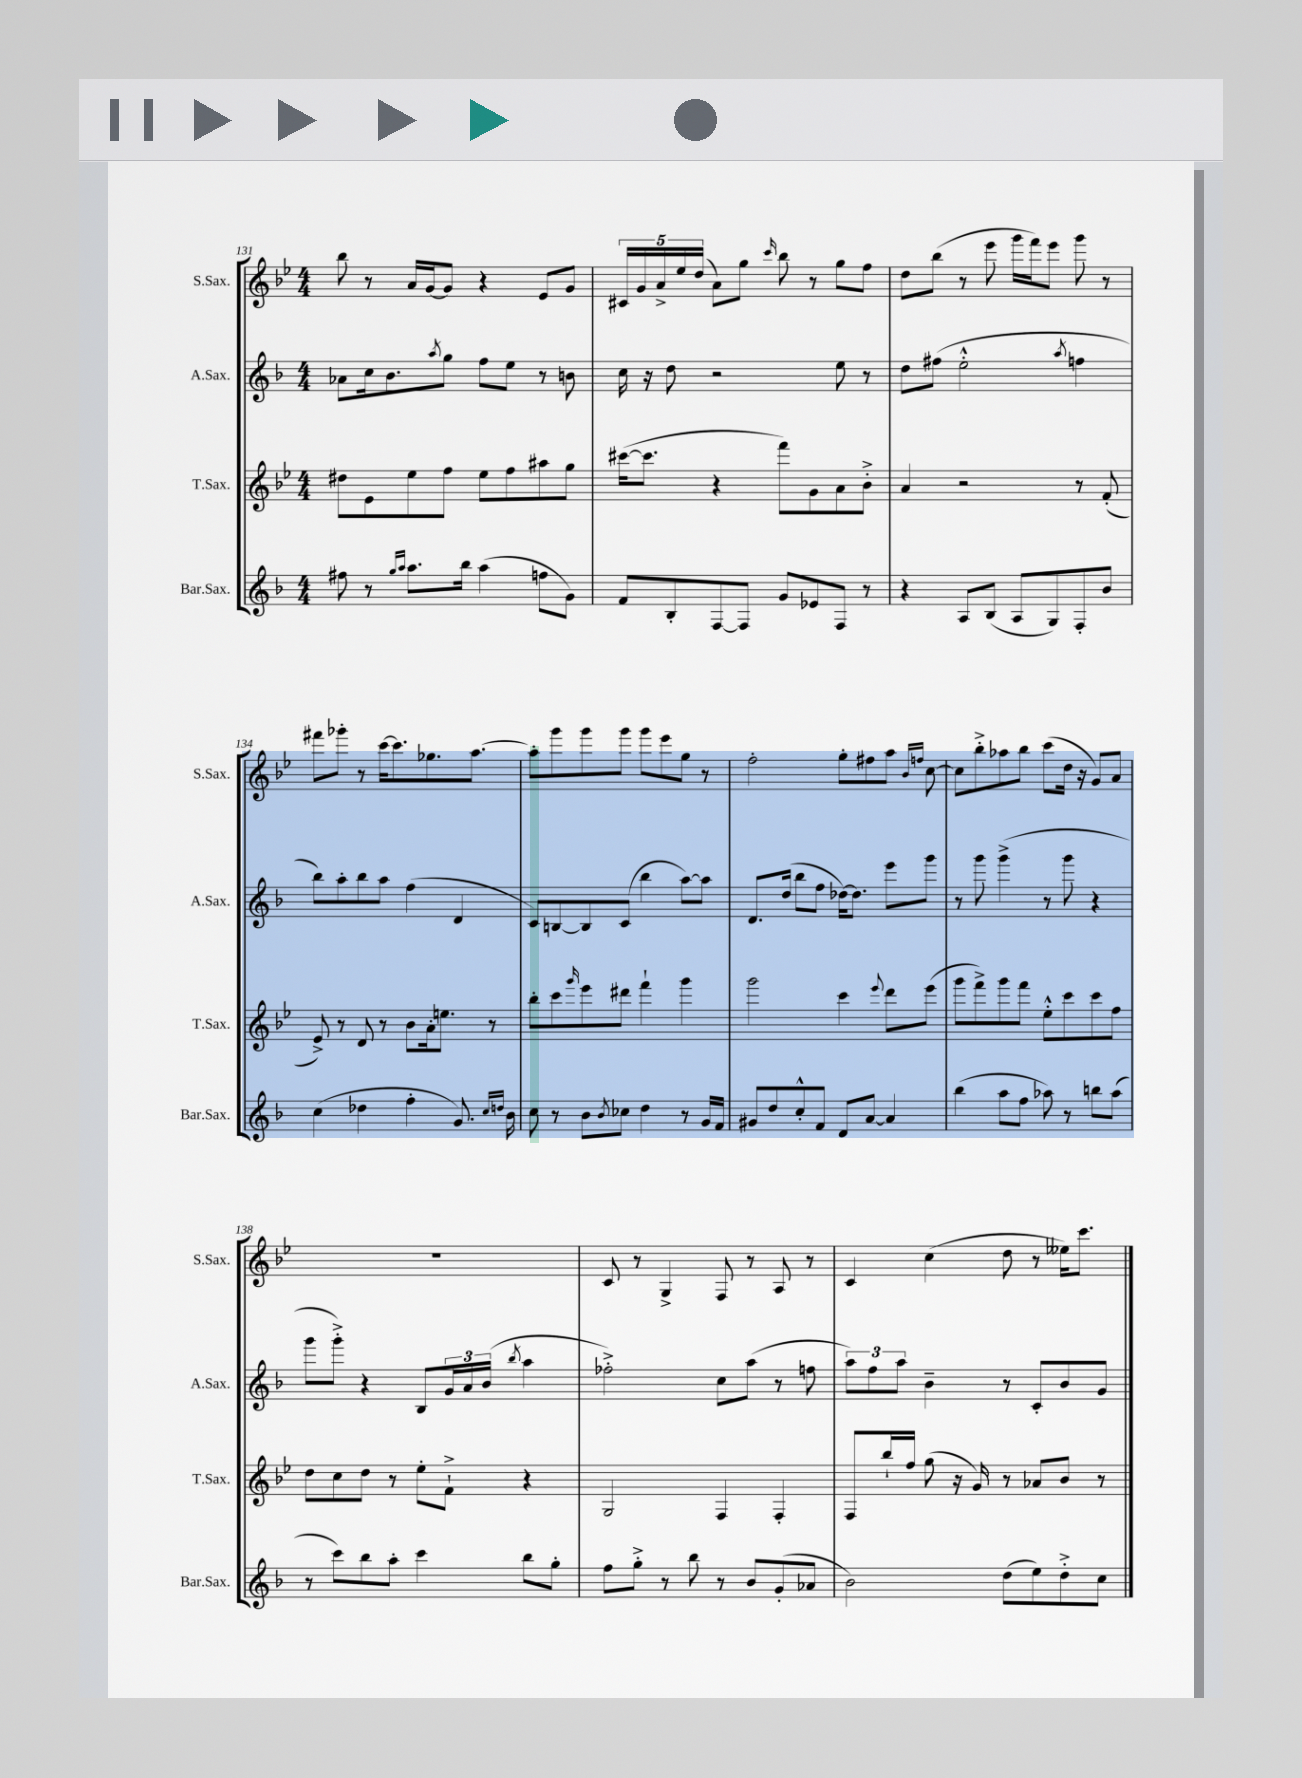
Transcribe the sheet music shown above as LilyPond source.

<<
\new StaffGroup <<
\new Staff = "s0" \with { instrumentName = "S.Sax." shortInstrumentName = "S.Sax." } {
    \clef treble \key bes \major \numericTimeSignature \time 4/4
    bes''8 r8 a'16 g'16~ g'8 r4 ees'8 g'8 |
    \tuplet 5/4 { cis'16 g'16 a'16-> ees''16 d''16( } a'8) g''8 \grace { c'''16 } bes''8 r8 g''8 f''8 |
    d''8 bes''8( r8 ees'''8 g'''16 f'''16) ees'''8 g'''8 r8 |
    fis'''8 ges'''8-. r8 c'''16~ c'''8. ges''8. a''8.~ |
    a''8-. g'''8 g'''8 g'''8 g'''8 ees'''8 g''8 r8 |
    f''2-. g''8-. fis''8 a''8 \grace { bes'16 f''16 } c''8~ |
    c''8 bes''8-.-> aes''8 bes''8 c'''8( d''16 r16 g'8) a'8 |
    R1 |
    c'8 r8 g4-> f8 r8 a8 r8 |
    c'4 c''4( d''8 r8 eeses''16) c'''8. \bar "|." |
}
\new Staff = "s1" \with { instrumentName = "A.Sax." shortInstrumentName = "A.Sax." } {
    \clef treble \key f \major \numericTimeSignature \time 4/4
    aes'8 c''16 bes'8. \acciaccatura { a''8 } g''8 f''8 e''8 r8 b'8 |
    c''16 r16 d''8 r2 e''8 r8 |
    d''8 fis''8( e''2-.-^ \acciaccatura { a''8 } f''4 |
    bes''8) a''8-. bes''8 a''8 f''4( d'4 |
    c'8) b8~ b8 c'8( bes''4 a''8~) a''8 |
    d'8. d''16( bes''8 f''8 des''16~) des''8. e'''8 g'''8 |
    r8 g'''8 g'''4->( r8 g'''8 r4 |
    g'''8 g'''8-.->) r4 bes8 \tuplet 3/2 { g'16 a'16 bes'16( } \acciaccatura { bes''8 } a''4 |
    fes''2-.->) c''8 a''8( r8 f''8 |
    \tuplet 3/2 { a''8) f''8 a''8 } bes'4-- r8 c'8-. bes'8 g'8 \bar "|." |
}
\new Staff = "s2" \with { instrumentName = "T.Sax." shortInstrumentName = "T.Sax." } {
    \clef treble \key bes \major \numericTimeSignature \time 4/4
    dis''8 ees'8 ees''8 f''8 ees''8 f''8 ais''8 g''8 |
    cis'''16~( cis'''8. r4 f'''8) g'8 a'8 bes'8-.-> |
    a'4 r2 r8 f'8-.( |
    ees'8->) r8 d'8 r8 bes'8 a'16-. e''8. r8 |
    bes''8-. c'''8 \grace { g'''16 } ees'''8 dis'''8 f'''4-! g'''4 |
    g'''2 c'''4 \appoggiatura { ees'''8 } d'''8 ees'''8( |
    g'''8 f'''8->) g'''8 f'''8 ees''8-.-^ c'''8 c'''8 f''8 |
    d''8 c''8 d''8 r8 ees''8-. f'8-!-> r4 |
    g2 f4 f4-. |
    f8 bes''16-! f''16 g''8( r16 g'16) r8 aes'8 bes'8 r8 \bar "|." |
}
\new Staff = "s3" \with { instrumentName = "Bar.Sax." shortInstrumentName = "Bar.Sax." } {
    \clef treble \key f \major \numericTimeSignature \time 4/4
    fis''8 r8 \grace { g''16 a''16 } a''8. bes''16 a''4( f''8 g'8) |
    f'8 bes8-. f8~ f8 g'8 ees'8 f8 r8 |
    r4 a8 bes8( a8 g8) f8-. bes'8 |
    c''4( des''4 f''4-. g'8.) \grace { c''16 d''16 } bes'16 |
    c''8 r8 bes'8 \acciaccatura { bes'8 } ces''8 d''4 r8 g'16 f'16 |
    gis'8 d''8 c''8-.-^ f'8 d'8 a'8~ a'4 |
    bes''4( a''8 f''8 aes''8) r8 b''8 aes''8( |
    r8 c'''8) bes''8 a''8-. c'''4 bes''8 g''8-. |
    f''8 g''8-.-> r8 bes''8 r8 bes'8 g'8-.( aes'8 |
    bes'2) d''8( e''8) d''8-.-> c''8 \bar "|." |
}
>>
>>
\layout { \context { \Score currentBarNumber = #131 } }
